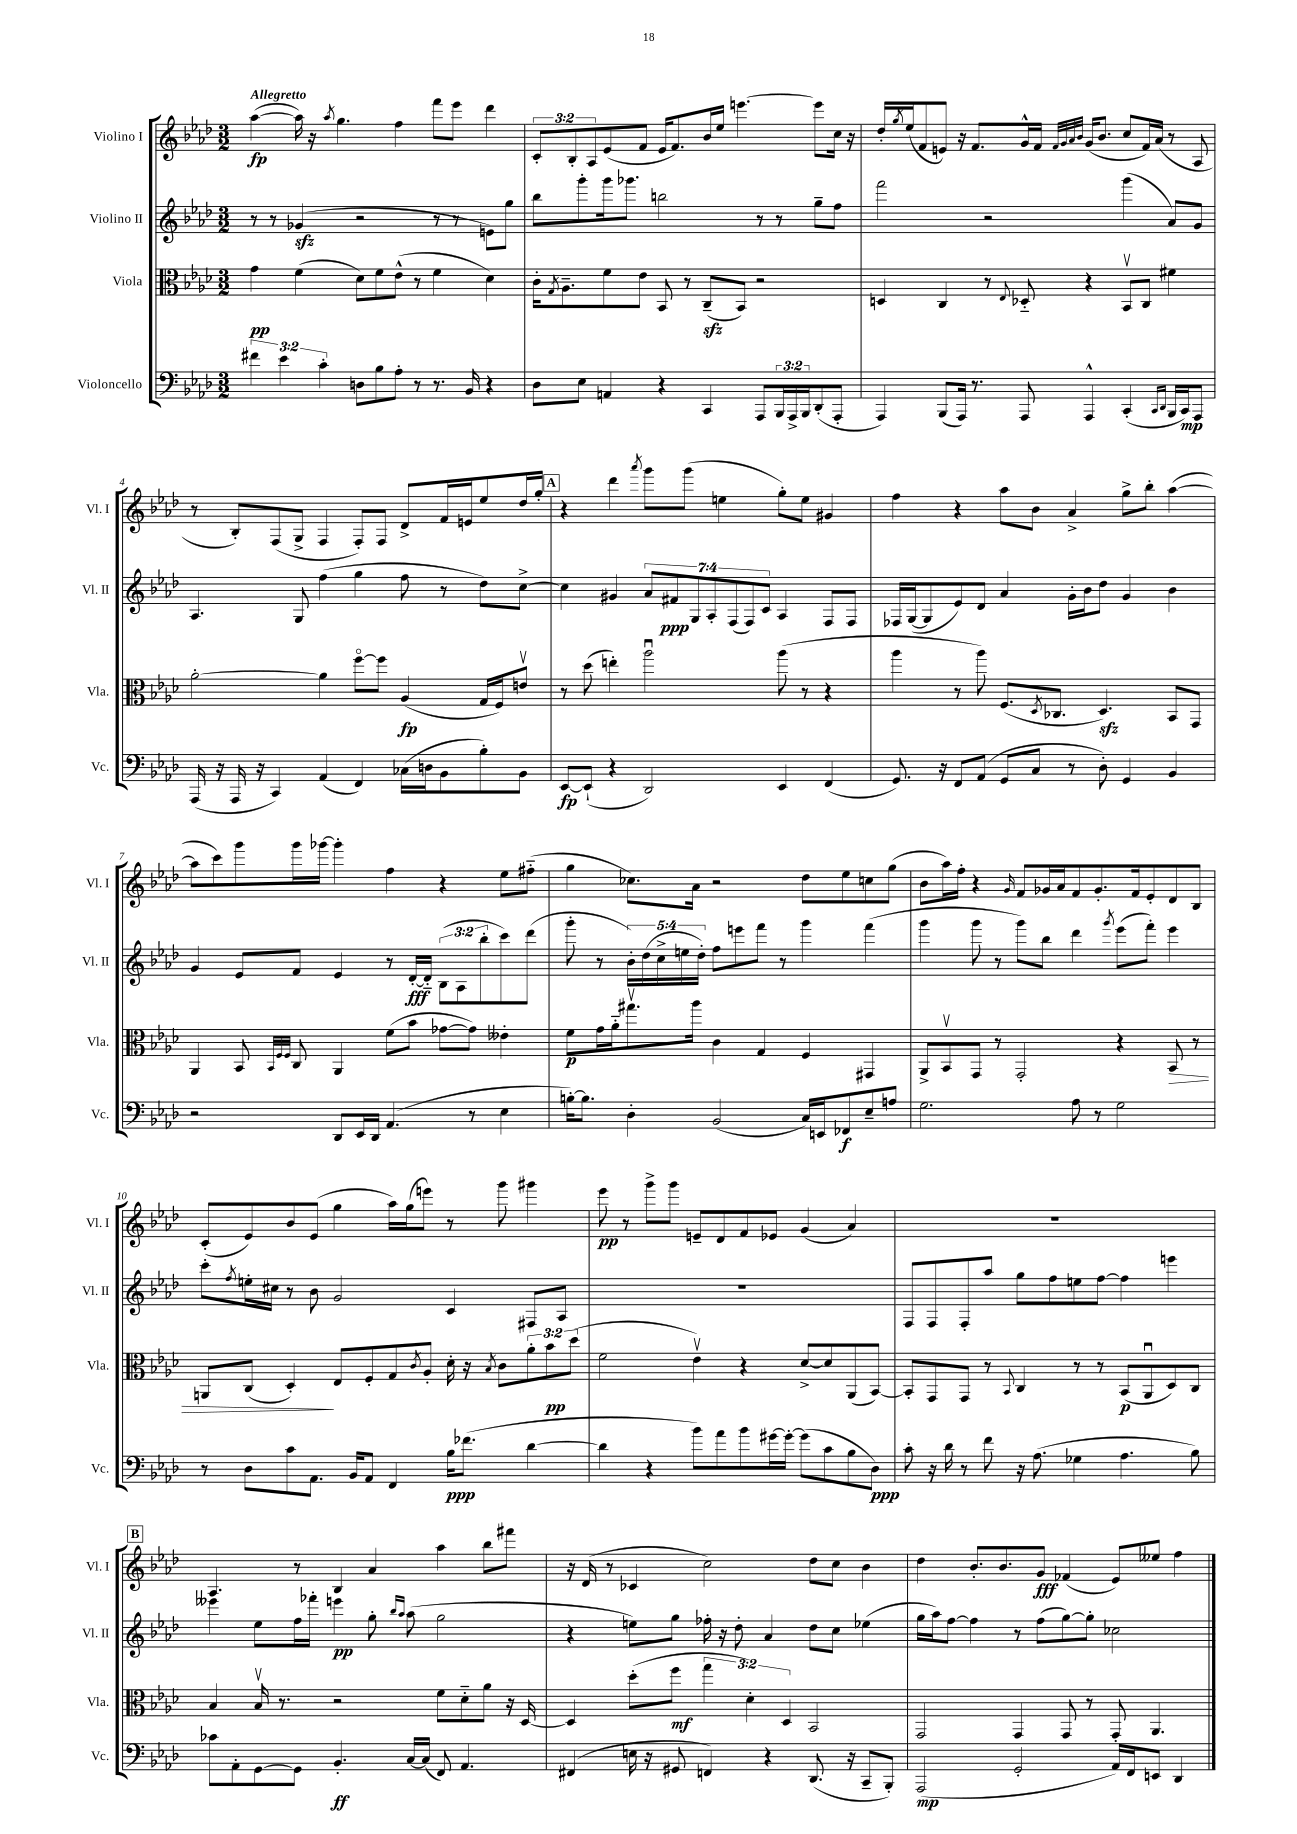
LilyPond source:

<<
\new StaffGroup <<
\new Staff = "s0" \with { instrumentName = "Violino I" shortInstrumentName = "Vl. I" } {
    \clef treble \key aes \major \numericTimeSignature \time 3/2 \override Staff.TupletNumber.text = #tuplet-number::calc-fraction-text \tempo "Allegretto"
    aes''4~\fp( aes''16) r16 \acciaccatura { aes''8 } g''4. f''4 f'''8 ees'''8 des'''4 |
    \tuplet 3/2 { c'8-. bes8-. aes8 } ees'8( f'8 ees'16 f'8.) bes'16 ees''16 e'''4.~ e'''8 c''16 r16 |
    des''16-. \acciaccatura { g''8 } ees''16( f'8 e'8) r16 f'8. g'16-^ f'16 \grace { f'32 g'32 aes'32 bes'32 } g'16( bes'8. c''8 f'16) aes'16( r8 aes8 |
    r8 bes8-.) f8( g8-> f4 f8-.) f8 des'8-> f'16 e'16 ees''8 des''16 g''16-. |
    \mark \markup { \box "A" } r4 des'''4 \acciaccatura { aes'''8 } g'''8 g'''8( e''4 g''8-.) e''8 gis'4 |
    f''4 r4 aes''8 bes'8 aes'4-> g''8-> bes''8-. aes''4~( |
    aes''8 c'''8) g'''8 g'''16 ges'''16~ ges'''4-. f''4 r4 ees''8 fis''8-_( |
    g''4 ces''8.) aes'16 r2 des''8 ees''8 c''8 g''8( |
    bes'8 aes''16) f''16-. r4 \grace { g'16 } f'8 ges'16 aes'16 f'8 ges'8.-. f'16 ees'8-. des'8 bes8 |
    c'8-.( ees'8) bes'8 ees'8( g''4 aes''16) g''16( e'''8) r8 g'''8 gis'''4 |
    ees'''8\pp r8 g'''8-> g'''8 e'8-- des'8 f'8 ees'8 g'4( aes'4) |
    R1. |
    \mark \markup { \box "B" } aes4. r8 bes4 aes'4 aes''4 bes''8 fis'''8 |
    r16 des'16( r8 ces'4 c''2) des''8 c''8 bes'4 |
    des''4 bes'8.-. bes'8. g'8\fff fes'4( ees'8) eeses''8 f''4 \bar "|." |
}
\new Staff = "s1" \with { instrumentName = "Violino II" shortInstrumentName = "Vl. II" } {
    \clef treble \key aes \major \numericTimeSignature \time 3/2 \override Staff.TupletNumber.text = #tuplet-number::calc-fraction-text
    r8 r8 ges'4\sfz( r2 r8 r8 e'8) g''8 |
    bes''8 g'''8-. g'''16 ges'''8. b''2 r8 r8 g''8-- f''8 |
    f'''2 r2 g'''4( aes'8) g'8 |
    aes4. g8 f''4( g''4 f''8 r8 des''8) c''8~-> |
    \mark \markup { \box "A" } c''4 gis'4 \tuplet 7/4 { aes'8 fis'8\ppp g8 aes8-. f8( f8) c'8 } aes4 f8 f8 |
    fes16 g16~( g8 ees'8) des'8 aes'4 g'16-. bes'16 des''8 g'4 bes'4 |
    g'4 ees'8 f'8 ees'4 r8 des'16~-.\fff des'16-_ \tuplet 3/2 { bes8( aes8 bes''8-. } c'''8) des'''8( |
    g'''8-. r8 \tuplet 5/4 { bes'16-.) des''16( c''16-> e''16 des''16-.) } f''8 e'''8 f'''8 r8 g'''4 f'''4( |
    g'''4 g'''8 r8 g'''8) bes''8 des'''4 \acciaccatura { g'''8 } ees'''8( f'''8-.) ees'''4 |
    c'''8-. \acciaccatura { f''8 } e''16-. cis''16 r8 bes'8 g'2 c'4 fis8 aes8 |
    R1. |
    f8 f8 f8-. aes''8 g''8 f''8 e''8 f''8~ f''4 e'''4 |
    \mark \markup { \box "B" } eeses'''4 ees''8 f''16 fes'''16-. e'''4\pp g''8-. \grace { bes''16 aes''16 } aes''8( g''2 |
    r4 e''8) g''8 fes''16-. r16 des''8-. aes'4 des''8 c''8 ees''4( |
    g''16 aes''16) f''8~ f''4 r8 f''8( g''8~) g''8-. ces''2 \bar "|." |
}
\new Staff = "s2" \with { instrumentName = "Viola" shortInstrumentName = "Vla." } {
    \clef alto \key aes \major \numericTimeSignature \time 3/2 \override Staff.TupletNumber.text = #tuplet-number::calc-fraction-text
    g'4\pp f'4( des'8) f'8 ees'8-^( r8 f'4 des'4) |
    c'16-. \acciaccatura { g8 } aes8.-- f'8 ees'8 bes,8 r8 c8--\sfz( bes,8) r2 |
    d4 c4 r8 \appoggiatura { ees8 } des8-_ r4 bes,8\upbow c8 fis'4 |
    aes'2~-. aes'4 f''8~\flageolet f''8 aes4\fp( g16 f16) e'8\upbow |
    \mark \markup { \box "A" } r8 des''8( e''4-.) aes''2\downbow aes''8( r8 r4 |
    aes''4 r8 aes''8) f8.( \acciaccatura { des8 } ces8. des4.\sfz) bes,8 g,8 |
    aes,4 bes,8 \grace { bes,32 f32 f32 } c8 aes,4 f'8( bes'8 ges'8~ ges'8) eeses'4-. |
    f'8\p g'16 aes'16-_ gis''8.\upbow aes''16 c'4 g4 f4 gis,4 |
    aes,8-> bes,8\upbow g,8 r8 g,2-. r4 bes,8\> r8 |
    a,8 c8( des4-.\!) ees8 f8-. g8 \acciaccatura { c'8 } aes8-. des'16-. r16 \acciaccatura { bes8 } c'8 \tuplet 3/2 { aes'8-. bes'8\pp des''8( } |
    f'2 ees'4\upbow) r4 des'8~-> des'8 aes,8( bes,8~) |
    bes,8-. g,8 g,8 r8 \appoggiatura { bes,8 } c4 r8 r8 bes,8\p( aes,8\downbow des8) c8 |
    \mark \markup { \box "B" } bes4 bes16\upbow r8. r2 f'8 des'8-_ aes'8 r16 des16~ |
    des4 des''8-.( f''8\mf \tuplet 3/2 { g''4 des'4-.) des4 } bes,2 |
    g,2 g,4 g,8 r8 g,8-. aes,4. \bar "|." |
}
\new Staff = "s3" \with { instrumentName = "Violoncello" shortInstrumentName = "Vc." } {
    \clef bass \key aes \major \numericTimeSignature \time 3/2 \override Staff.TupletNumber.text = #tuplet-number::calc-fraction-text
    \tuplet 3/2 { fis'4 ees'4 c'4-. } d8 bes8 aes8-. r8 r8. bes,16 r4 |
    des8 ees8 a,4 r4 c,4 aes,,8 \tuplet 3/2 { bes,,16 aes,,16-> bes,,16 } des,8-.( aes,,8-. |
    aes,,4) bes,,8( aes,,16) r8. aes,,8 aes,,4-^ c,4-.( \grace { c,16 des,16 } bes,,16 c,16\mp) aes,,8 |
    aes,,16( r16 aes,,16 r16 c,4) aes,4( f,4) ces16( d16 bes,8 bes8-.) bes,8 |
    \mark \markup { \box "A" } ees,8~\fp ees,8-!( r4 des,2) ees,4 f,4( |
    g,8.) r16 f,8 aes,8( g,8 c8 r8 des8-.) g,4 bes,4 |
    r2 des,8 ees,16 des,16 aes,4.( r8 ees4 |
    b16~-.) b8. des4-. bes,2( c16) e,16 fes,8\f ees8-- a8 |
    g2. aes8 r8 g2 |
    r8 des8 c'8 aes,8. bes,16 aes,8 f,4 bes16\ppp fes'8.( des'4~ |
    des'4 r4 bes'8) aes'8 bes'8 gis'16~ gis'16~-. gis'8( c'8 bes8 des8\ppp) |
    c'8-. r16 des'16 r8 f'8 r16 aes8.( ges4 aes4. bes8) |
    \mark \markup { \box "B" } ces'8 aes,8-. g,8~ g,8 bes,4.-.\ff c16~ c16( f,8) aes,4. |
    fis,4( e16 r16 gis,8 f,4) r4 des,8.( r16 c,8-- bes,,8-.) |
    aes,,2\mp( g,2-. aes,16) f,16 e,8 des,4 \bar "|." |
}
>>
>>
